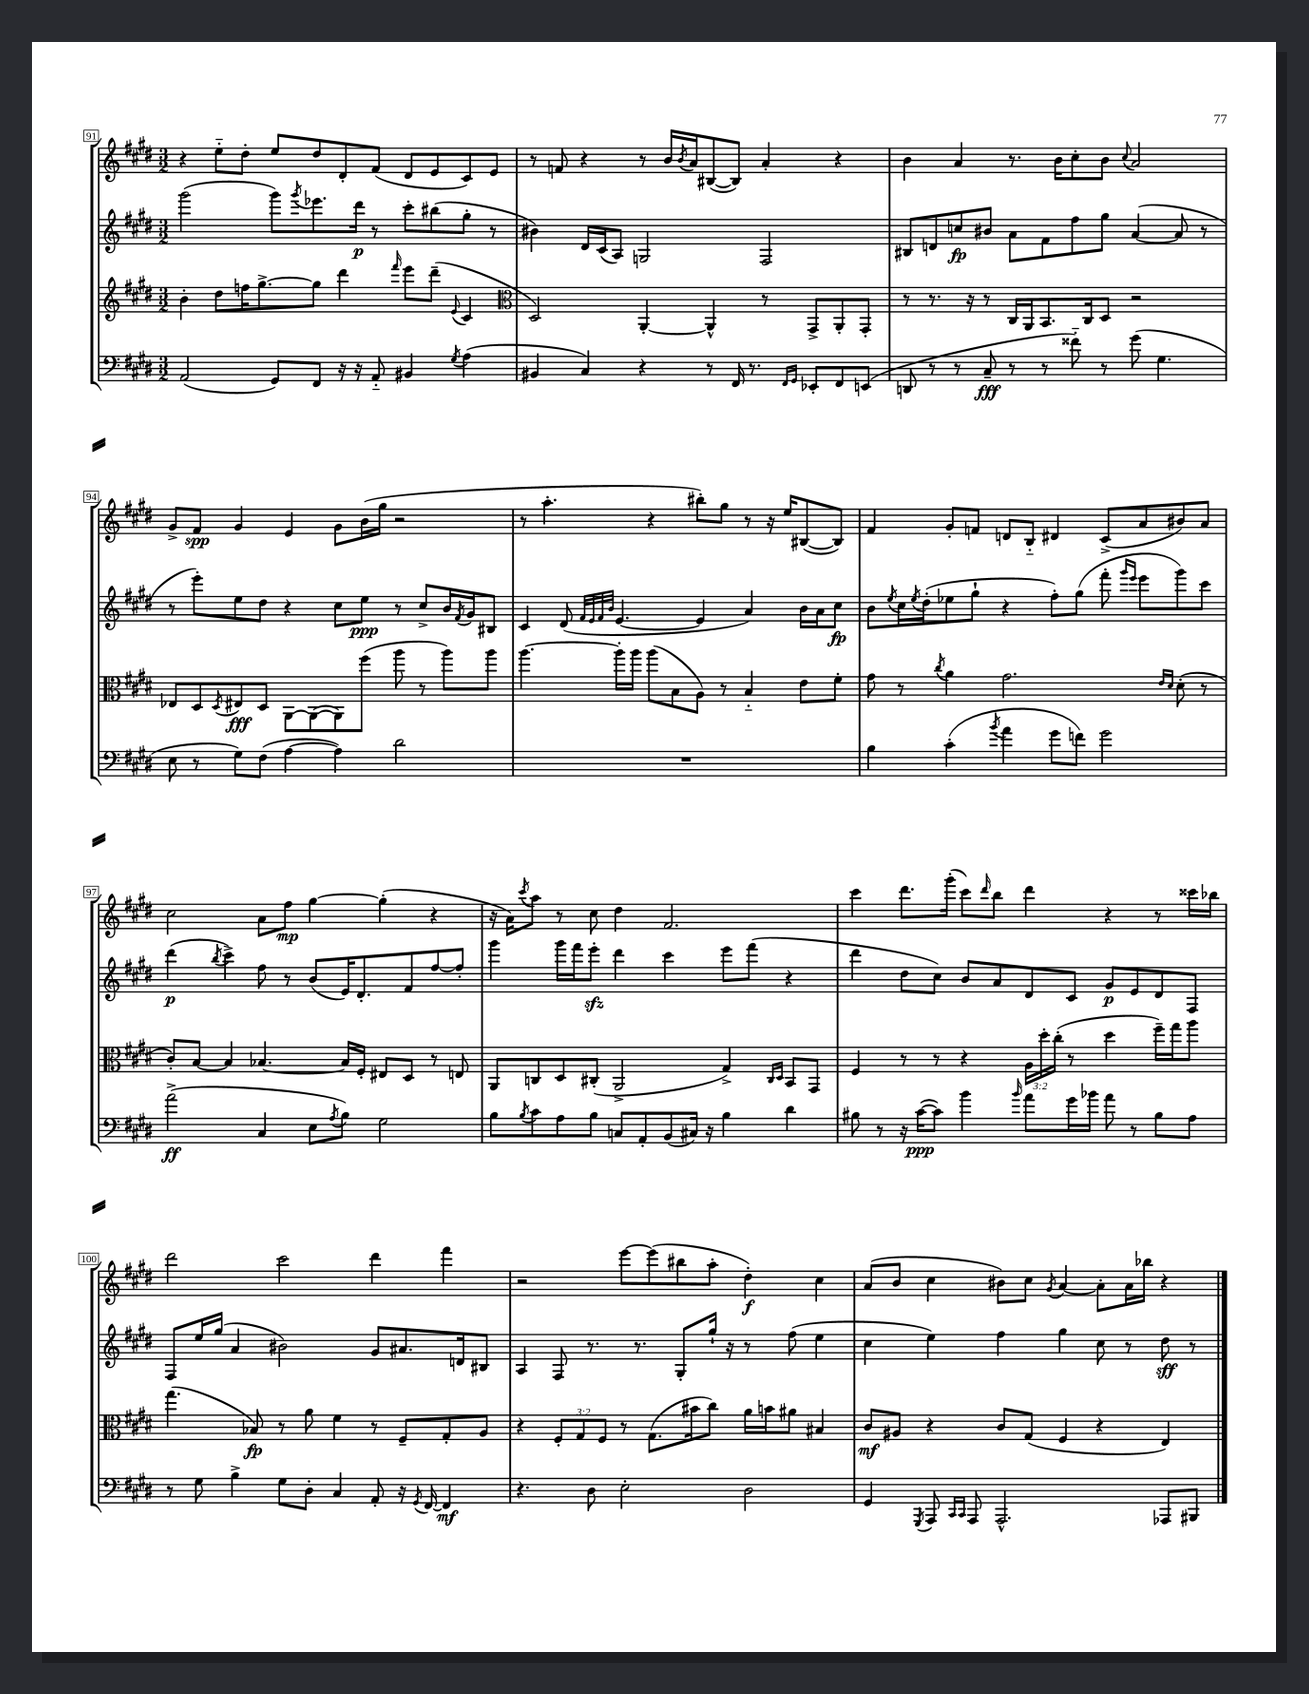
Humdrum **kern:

**kern	**kern	**kern	**kern
*staff4	*staff3	*staff2	*staff1
*clefF4	*clefG2	*clefG2	*clefG2
*k[f#c#g#d#]	*k[f#c#g#d#]	*k[f#c#g#d#]	*k[f#c#g#d#]
*M3/2	*M3/2	*M3/2	*M3/2
(2AA/	4b'\	(2ggg#\	4r
.	8dd#\L	.	8ee'~\L
.	16ff\K	.	8dd#'\J
.	[8.gg#^\	.	.
8GG#/L)	.	8ggg#\L)	8ee/L
.	.	8qggg#/	.
8FF#/J	8gg#\]J	8.eee-\	8dd#/
16r	4ddd#\	.	8d#'/
16r	.	16ddd#\Jk	.
8AA'~/	.	8r	(8f#/J
.	16qqfff#/	.	.
4BB#/	8eee\L	8ccc#'\L	8d#/L
.	(8ddd#~\J	(8bb#\	8e/
8qG#/	8qqe/	.	.
(4A\	4c#/	8gg#'\J	8c#/)
.	.	8r	8e/J
=	=	=	=
*	*clefC3	*	*
4BB#/	2D#/)	4b#\)	8r
.	.	.	8f/
4C#/)	.	16d#/LL	4r
.	.	(16c#/J	.
.	.	8A/J)	.
4r	[4AA'/	2G/	8r
.	.	.	16b/LL
.	.	.	8qb/
.	.	.	16a/J
8r	4AA^^/]	.	([8B#/
16FF#/	.	.	8B#/]J)
8.r	.	.	.
.	8r	2F#/	4a'/
16qqFF#/LL	.	.	.
16qqGG#/JJ	.	.	.
8EE-'/L	8GG#^/L	.	.
8FF#/	8AA'/	.	4r
(8EE/J	8GG#'/J	.	.
=	=	=	=
8DD/	8r	8B#/L	4b\
8r	8.r	8d/	.
8r	.	8cc/	4a/
.	16r	.	.
8C#~/	8r	8b#/J	.
8r	16C#/LL	8a\L	8.r
.	16AA/J	.	.
8r	8.BB/	8f#\	.
.	.	.	16b\LK
8f##'~\)	.	8ff#\	8cc#'\
.	16C#/k	.	.
8r	8D#/J	8gg#\J	8b\J
.	.	.	8qqcc#/
(8g#\	2r	([4a/	2a/
4.G#\	.	.	.
.	.	8a/]	.
.	.	8r	.
=	=	=	=
8E\	8E-/L	8r	8g#^/L
8r	8D#/	8eee'\L)	8f#/J
.	8qD#/	.	.
8G#\L)	8E#/	8ee\	4g#/
(8F#\J	8D#/J	8dd#\J	.
[4A\	[8AA\L	4r	4e/
.	(8AA\_	.	.
4A\])	8AA\])	8cc#\L	8g#\L
.	(8ff#\J	8ee\J	(16b\L
.	.	.	16gg#\JJ
2d#\	8aa\	8r	2r
.	8r	8cc#^/L	.
.	8aa\L)	16b/L	.
.	.	8qf#/	.
.	.	16g#/J	.
.	8aa\J	8B#/J	.
=	=	=	=
1.r	[4.aa\	4c#/	8r
.	.	.	4.aa'\
.	.	(8d#/	.
.	.	32qqf#/LLL	.
.	.	32qqe/	.
.	.	32qqf#/	.
.	.	32qqb/JJJ	.
.	16aa'\]LL	[4.e/	.
.	16aa\JJ	.	.
.	(8aa\L	.	4r
.	8B\	.	.
.	8A\J)	4e/]	8bb#'\L)
.	8r	.	8gg#\J
.	4B'~/	4a/)	8r
.	.	.	16r
.	.	.	16ee/LK
.	8e\L	16b\LL	([8B#/
.	.	16a\J	.
.	8f#'\J	8cc#\J	8B#/]J)
=	=	=	=
4B\	8g#\	8b\L	4f#/
.	.	8qee/	.
.	8r	16cc#\L	.
.	.	8qee/	.
.	.	(16dd#'\J	.
.	8qcc#/	.	.
(4c#'\	4a\	8ee-\	8g#'/L
.	.	8gg#`\J	8f/J
8qb/	.	.	.
4a\	2.g#\	4r	8d/L
.	.	.	8B'~/J
8g#\L	.	8ff#'\L)	4d#/
8f\J)	.	(8gg#\J	.
2g#\	.	8fff#'\	(8c#^/L
.	.	16qqggg#/LL	.
.	.	16qqeee/JJ	.
.	.	8eee\L	8a/
.	16qqe/LL	.	.
.	16qqd#/JJ	.	.
.	(8d#'\	8ggg#\)	8b#/)
.	8r	8ccc#\J	8a/J
=	=	=	=
(2a^\	8c#'/L)	(4ddd#\	2cc#\
.	[8B/J	.	.
.	.	8qbb/	.
.	4B/]	4ccc#^\)	.
4C#/	[4.B-/	8ff#\	8a\L
.	.	8r	8ff#\J
8E\L	.	(8b/L	[4gg#\
8qA/	.	.	.
8B\J)	16B-/]LL	16e/K)	.
.	16F#'/JJ	8.d#'/	.
2G#\	8E#/L	.	(4gg#'\]
.	8D#/J	8f#/	.
.	8r	[8ff#/	4r
.	8E/	8ff#'/]J	.
=	=	=	=
8B\L	8AA/L	4ggg#\	16r
.	.	.	16a\LK)
8qB/	.	.	8qccc#/
8c#\	8C/	.	8aa\J
8A\	8D#/	16ggg#\LL	8r
.	.	16fff#\J	.
8B\J	(8C#'/J	8eee'\J	8cc#\
8C/L	2AA^/	4ddd#\	4dd#\
8AA'/	.	.	.
(8BB/	.	4ccc#\	2.f#/
16C#/Jk)	.	.	.
16r	.	.	.
4B\	4G#^/)	8eee\L	.
.	.	(8fff#\J	.
.	16qqC#/LL	.	.
.	16qqD#/JJ	.	.
4d#\	8BB/L	4r	.
.	8GG#/J	.	.
=	=	=	=
8B#\	4F#/	4ddd#\	4ccc#\
8r	.	.	.
16r	8r	8dd#\L	8.ddd#\L
([16c#\LK	.	.	.
8c#\]J)	8r	8cc#\J)	.
.	.	.	(16ggg#'\Jk
4b\	4r	8b/L	8ccc#\L)
.	.	.	16qqddd#/
.	.	8a/	8bb\J
16qqb/	.	.	.
8a\L	24A\LL	8d#/	4ddd#\
.	24dd#'\	.	.
.	(24cc#'\JJ	.	.
16g#\L	8r	8c#/J	.
16b-\JJ	.	.	.
8a\	4dd#\	8g#/L	4r
8r	.	8e/	.
8B#\L	16ff#~\LL)	8d#/	8r
.	16gg#\J	.	.
8A\J	8aa\J	8F#/J	16ccc##\LL
.	.	.	16bb-\JJ
=	=	=	=
8r	(4.gg#\	8F#/L	2ddd#\
8G#\	.	16ee/L	.
.	.	(16gg#/JJ	.
4B^\	.	4a/	.
.	8B-/)	.	.
8G#\L	8r	2b#\)	2ccc#\
8D#'\J	8a\	.	.
4C#/	4f#\	.	.
8AA'/	8r	8g#/L	4ddd#\
16r	8F#~/L	8.a#/	.
8qGG#/	.	.	.
[16FF#/	.	.	.
4FF#/]	8G#'/	.	4fff#\
.	.	16d/k	.
.	8A/J	8B#/J	.
=	=	=	=
4.r	4r	4A/	2r
.	12F#'/L	8F#/	.
.	12G#/	.	.
8D#\	.	8.r	.
.	12F#/J	.	.
2E'\	8r	.	[8eee\L
.	.	8.r	.
.	(8.G#\L	.	(8eee\]
.	.	8G#'/L	8bb#\
.	16b#\k	.	.
.	8cc#\J)	16gg#`/Jk	8aa'\J
.	.	16r	.
2D#\	16a\LL	8r	4dd#'\)
.	16b\J	.	.
.	8a#\J	(8ff#\	.
.	4B#/	4ee\	4cc#\
=	=	=	=
4GG#/	8c#/L	4cc#\	(8a/L
.	8A#/J	.	8b/J
8qGGG#/	.	.	.
8AAA/	4r	4ee\)	4cc#\
16qqCC#/LL	.	.	.
16qqCC#/JJ	.	.	.
8AAA/	.	.	.
2.AAA^^/	8c#/L	4ff#\	8b#\L)
.	(8G#/J	.	8cc#\J
.	.	.	8qg#/
.	4F#/	4gg#\	[4a/
.	4r	8cc#\	8a'\]L
.	.	8r	16a\L
.	.	.	16bb-\JJ
8AAA-/L	4E/)	8dd#\	4r
8BBB#/J	.	8r	.
==	==	==	==
*-	*-	*-	*-
